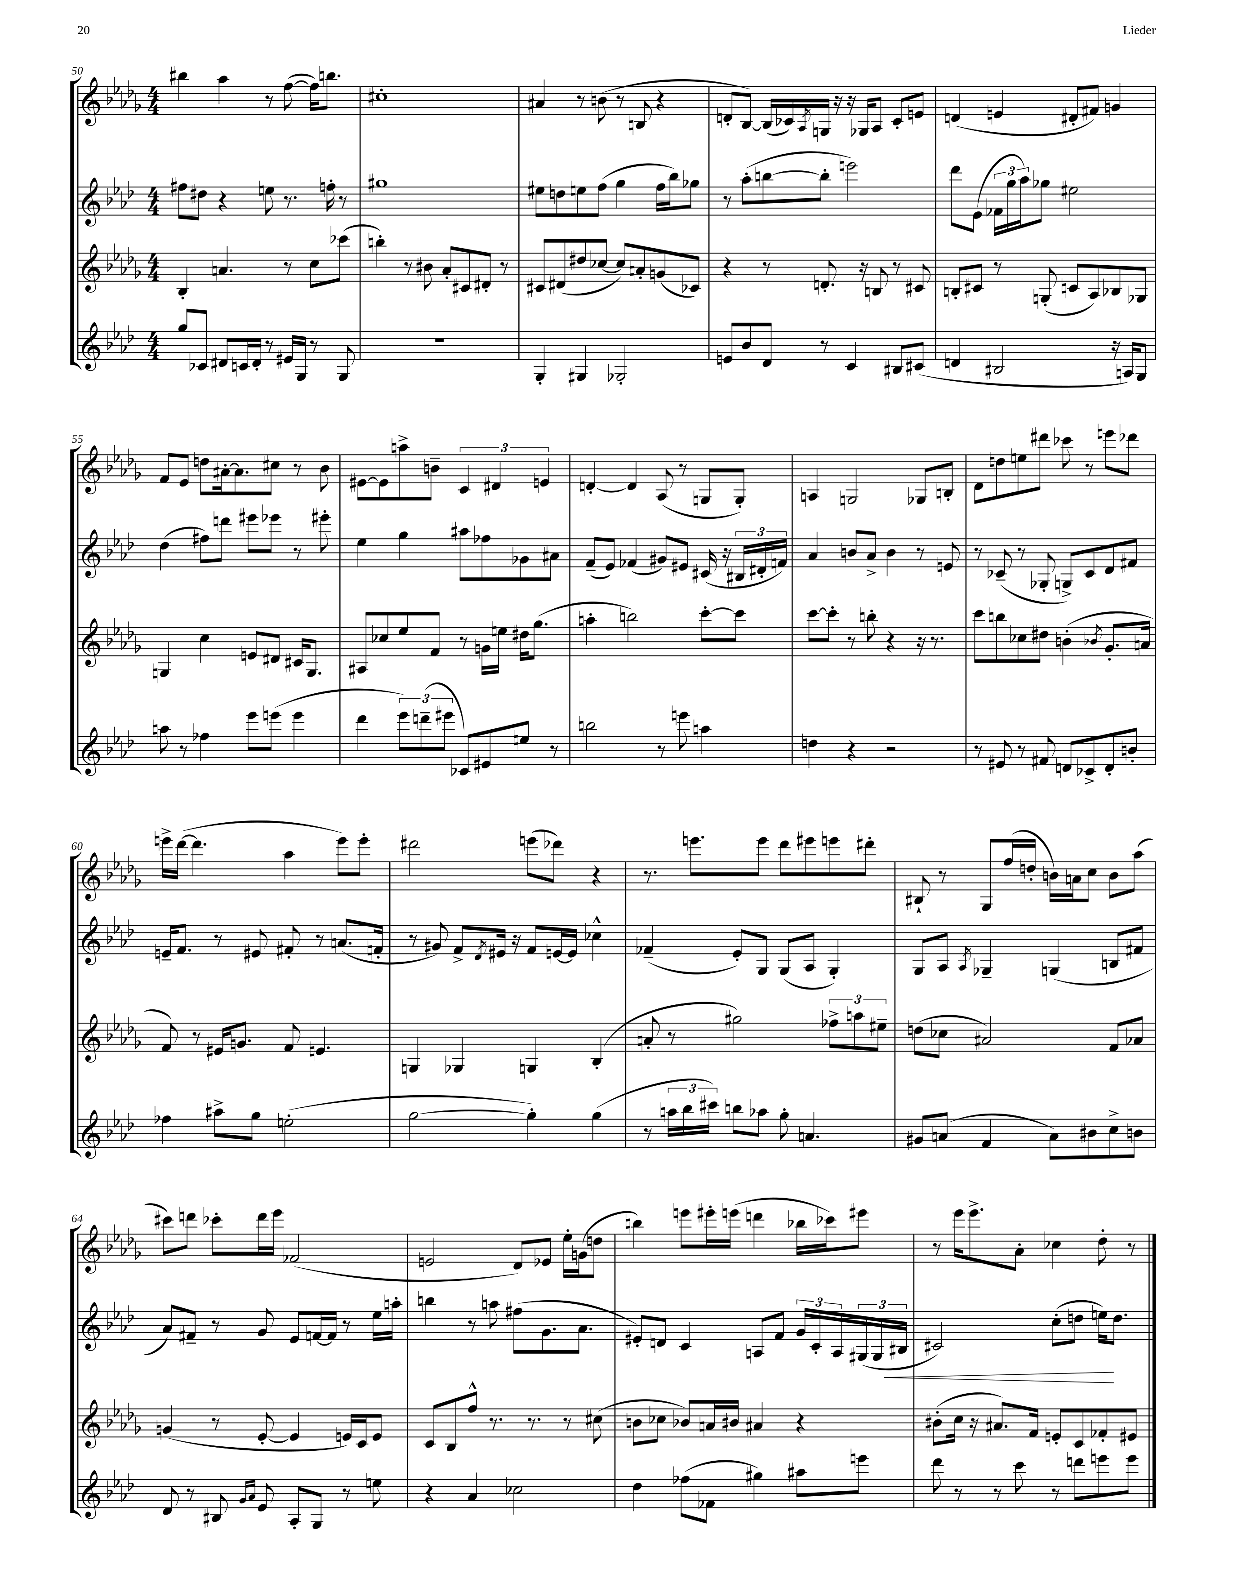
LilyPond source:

<<
\new StaffGroup <<
\new Staff = "s0" {
    \clef treble \key des \major \numericTimeSignature \time 4/4
    bis''4 aes''4 r8 f''8~( f''16) b''8. |
    cis''1-. |
    ais'4 r8 b'8( r8 b8 r4 |
    d'8-. bes8~) bes16( ces'16) \acciaccatura { aes8 } g16 r16 r16 ges16 aes8 ces'8-. e'8 |
    d'4( e'4 dis'8-. fis'8) g'4 |
    f'8 ees'8 d''8 ais'16~-. ais'8. cis''8 r8 bes'8 |
    eis'8~ eis'8 a''8-> b'8-- \tuplet 3/2 { c'4 dis'4 e'4 } |
    d'4~-. d'4 aes8( r8 g8 g8-.) |
    a4 g2 ges8 b8-. |
    des'8 d''8 e''8 dis'''8 ces'''8 r8 e'''8 des'''8 |
    e'''16-> des'''16~( des'''4. aes''4 e'''8) e'''8-. |
    dis'''2 e'''8( des'''8) r4 |
    r8. e'''8. e'''8 des'''8 eis'''8 e'''8 dis'''8-. |
    bis8-! r8 ges8 f''16( d''16-. b'16) a'16 c''8 b'8 aes''8( |
    cis'''8) d'''8 ces'''8-. d'''16 ees'''16 fes'2( |
    e'2 des'8) ees'8 ees''16-. g'16( d''8 |
    b''4) e'''8 eis'''16-. e'''16( d'''4 bes''16 ces'''16) eis'''8 |
    r8 ees'''16 ees'''8.-> aes'8-. ces''4 des''8-. r8 \bar "|." |
}
\new Staff = "s1" {
    \clef treble \key aes \major \numericTimeSignature \time 4/4
    fis''8 dis''8 r4 e''8 r8. f''16-. r8 |
    gis''1 |
    eis''8 d''8 e''8 f''8( g''4 f''16 bes''16) ges''8 |
    r8 aes''8-.( b''8~ b''8-. e'''2) |
    des'''8 ees'8( \tuplet 3/2 { fes'16 g''16 aes''16) } ges''8 eis''2 |
    des''4( fis''8) d'''8 eis'''8 ees'''8 r8 eis'''8-. |
    ees''4 g''4 ais''8 fes''8 ges'8 ais'8 |
    f'8--( ees'8) fes'4( gis'8) eis'8 cis'16( r16 \tuplet 3/2 { bis16 dis'16-. f'16) } |
    aes'4 b'8 aes'8-> b'4 r8 e'8 |
    r8 ces'8--( r8 ges8-. g8->) ces'8 des'8 fis'8 |
    e'16-- f'8. r8 eis'8 fis'8-. r8 a'8.( f'16-. |
    r8 gis'8) f'8-> \acciaccatura { des'8 } eis'16 r16 f'8 e'16~ e'16 ces''4-^ |
    fes'4--( ees'8-.) g8 g8( aes8 g4-.) |
    g8 aes8 \acciaccatura { aes8 } ges4-- g4( b8 fis'8 |
    aes'8) fis'8-- r8 g'8 ees'8 f'16~ f'16 r8 ees''16 a''16-. |
    b''4 r8 a''8 fis''8( g'8. aes'8. |
    eis'8-.) d'8 c'4 a8 f'8 \tuplet 3/2 { g'16 c'16-. a16 } \tuplet 3/2 { gis16( gis16 bis16\< } |
    cis'2) c''8-.( d''8 e''16\!) d''8. \bar "|." |
}
\new Staff = "s2" {
    \clef treble \key des \major \numericTimeSignature \time 4/4
    bes4-. a'4. r8 c''8 ces'''8( |
    b''4-.) r8 bis'8 aes'8-. cis'8 dis'8-. r8 |
    cis'8 dis'8( dis''8 ces''8~ ces''8) a'8-. g'8( ces'8) |
    r4 r8 d'8.-. r16 b8 r8 cis'8 |
    b8-. cis'8 r8 g8-.( c'8 aes8) bes8 ges8 |
    g4 c''4 e'8 dis'8 cis'16 g8. |
    ais8 ces''8 ees''8 f'8 r8 g'16 e''16 dis''16 ges''8.( |
    a''4-. b''2) c'''8~-. c'''8 |
    c'''8~ c'''8-. r8 b''8-. r4 r16 r8. |
    c'''8 b''8 ces''8 dis''8 b'4-.( \acciaccatura { bes'8 } ges'8.-. a'16 |
    f'8) r8 eis'16 g'8. f'8 e'4. |
    g4 ges4 g4 bes4-.( |
    a'8-. r8 gis''2) \tuplet 3/2 { fes''8-> a''8 eis''8-- } |
    d''8( ces''8 ais'2) f'8 aes'8 |
    g'4( r8 ees'8~-. ees'4 e'16) c'16 e'8 |
    c'8 bes8 f''8-^ r8. r8. r8 cis''8( |
    b'8 ces''8 bes'8) a'16 bis'16 ais'4 r4 |
    bis'8-.( c''16 r16 ais'8.) f'16 e'8-. c'8 fes'8-. eis'8 \bar "|." |
}
\new Staff = "s3" {
    \clef treble \key aes \major \numericTimeSignature \time 4/4
    g''8 ces'8 dis'8 c'16 dis'16-. r8 eis'16 g16 r8 g8 |
    R1 |
    g4-. gis4 ges2-. |
    e'8 bes'8 des'8 r8 c'4 bis8 cis'8( |
    d'4 bis2 r16 a16) g8 |
    a''8 r8 fes''4 ees'''8 e'''8( e'''4 |
    des'''4 \tuplet 3/2 { ees'''8) d'''8--( eis'''8 } ces'8) eis'8 e''8 r8 |
    b''2 r8 e'''8 a''4 |
    d''4 r4 r2 |
    r8 eis'8 r8 fis'8 d'8 ces'8-> d'8-. b'8-. |
    fes''4 ais''8-> g''8 e''2-.( |
    g''2~ g''4-.) g''4( |
    r8 \tuplet 3/2 { a''16 bes''16 cis'''16) } b''8 aes''8 g''8-. a'4. |
    gis'8 a'8( f'4 a'8) bis'8 c''8-> b'8 |
    des'8 r8 bis8 \grace { g'16 aes'16 } ees'8 aes8-. g8 r8 e''8 |
    r4 aes'4 ces''2 |
    des''4 fes''8( fes'8 gis''4) ais''8 e'''8 |
    des'''8 r8 r8 c'''8 r8 d'''8 e'''8 e'''8 \bar "|." |
}
>>
>>
\layout { \context { \Score currentBarNumber = #50 } }
